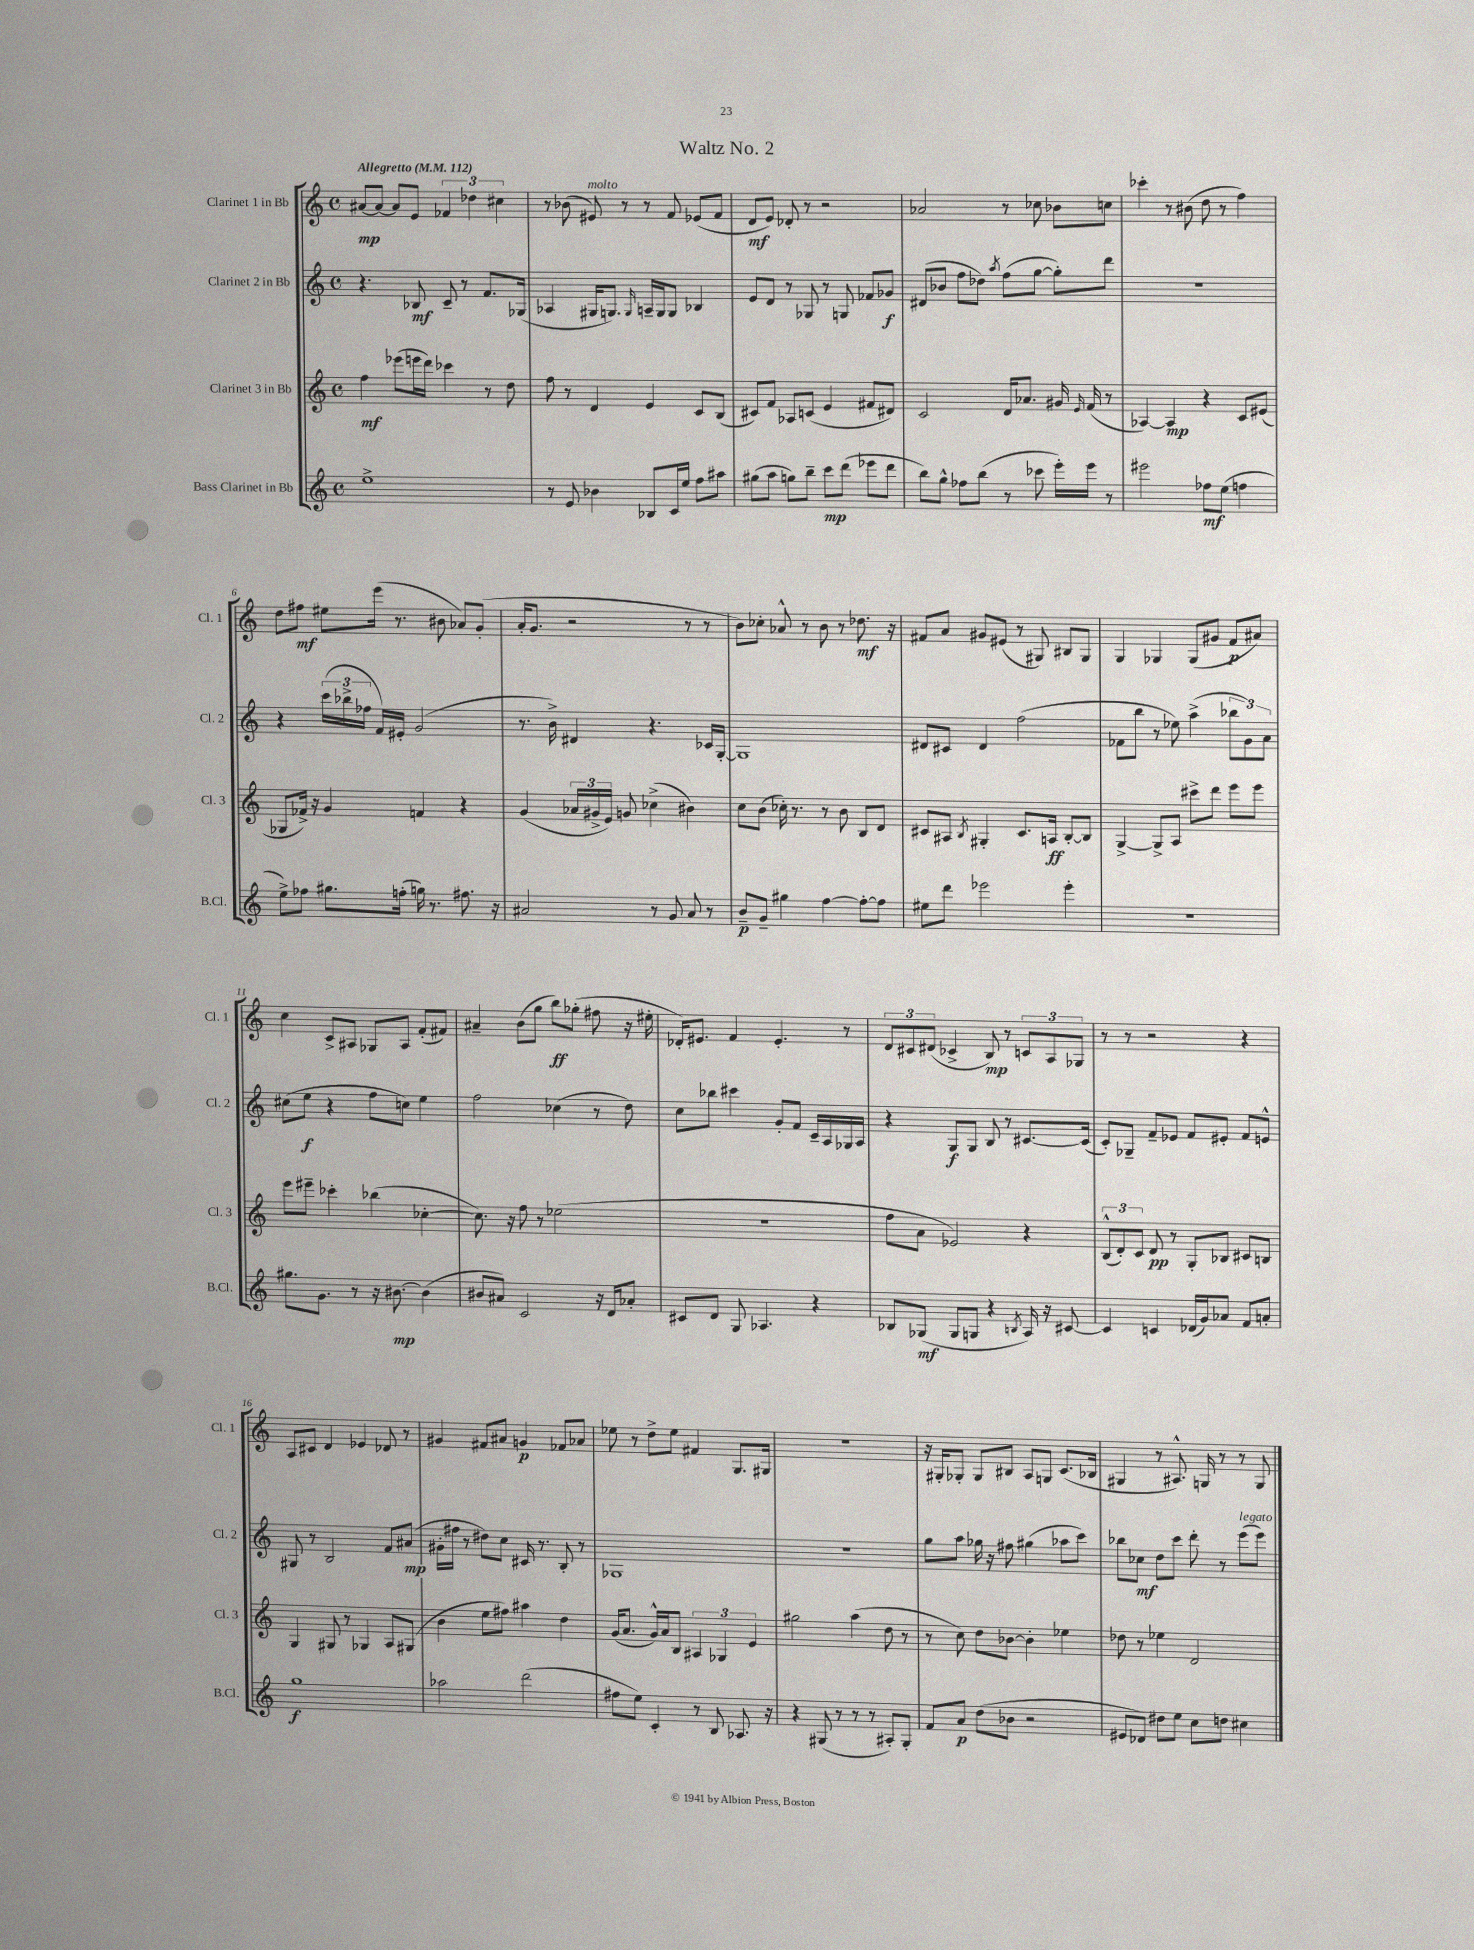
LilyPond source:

\header { title = "Waltz No. 2" }
<<
\new StaffGroup <<
\new Staff = "s0" \with { instrumentName = "Clarinet 1 in Bb" shortInstrumentName = "Cl. 1" } {
    \clef treble \key c \major \defaultTimeSignature \time 4/4 \tempo "Allegretto" 4 = 112
    \autoBeamOff ais'8[~\mp ais'8]~ ais'8[ e'8] \tuplet 3/2 { fes'4 des''4 cis''4 } |
    r8 bes'8( eis'8^\markup { \italic "molto" }) r8 r8 f'8 ees'8[( f'8] |
    d'8[\mf e'8]) des'8-. r8 r2 |
    aes'2 r8 ces''8 bes'8[ c''8] |
    ces'''4-. r8 bis'8( d''8 r8 f''4) |
    d''8[ fis''8]\mf eis''8[ e'''16]( r8. bis'8 aes'8[) g'8]-.( |
    a'16[-. g'8.] r2 r8 r8 |
    b'8[) ces''8]-. aes'8-^ r8 b'8 r8 des''8.\mf r16 |
    fis'8[ a'8] gis'8[ eis'8]( r8 gis8) bis8[ gis8] |
    g4 ges4 ges8[( gis'8] f'8[\p ais'8]) |
    c''4 c'8[-> ais8] ges8[ ais8] f'8[-.( fis'8]) |
    ais'4-- b'8[( g''8] b''8[\ff) ges''8]-.( fis''8 r16 eis''16-. |
    des'16[-.) eis'8.] f'4 eis'4.-. r8 |
    \tuplet 3/2 { d'8[ cis'8 dis'8]( } ces'4-> b8\mp) r8 \tuplet 3/2 { c'8[ a8 ges8] } |
    r8 r8 r2 r4 |
    a8[ cis'8] d'4 ees'4 des'8 r8 |
    gis'4 fis'8[ ais'8] g'4\p fes'8[ aes'8] |
    ees''8 r8 d''8[-> ees''8] fis'4 g8.[ gis16] |
    r1 |
    r16 gis16[-. ges8]-. ges8[ bis8] a8[ g8] c'8.[( bes16] |
    gis4 r8 ais8.-^) g16 r8 r8 g8 \bar "|." |
}
\new Staff = "s1" \with { instrumentName = "Clarinet 2 in Bb" shortInstrumentName = "Cl. 2" } {
    \clef treble \key c \major \defaultTimeSignature \time 4/4
    \autoBeamOff r4. bes8\mf c'8-- r8 f'8.[ ges16]( |
    aes4 gis16[ g8.]) \grace { g16 } a16[-- g16 g8] bes4 |
    e'8[ d'8] r8 ges8 r8 g8 fes'8[ ges'8]\f |
    dis'8[( bes'8] f''8[ des''8]) \acciaccatura { a''8 } f''8[( g''8]~ g''8[-.) d'''8] |
    R1 |
    r4 \tuplet 3/2 { c'''16[( bes''16-> fes''16] } f'16[) eis'16]-. g'2( |
    r8. b'16->) dis'4 r4. ces'16[ g16]~-. |
    g1 |
    dis'8[ cis'8] dis'4 f''2( |
    fes'8[ b''8] r8 ees''8) a''4->( \tuplet 3/2 { bes''8[ g'8) a'8] } |
    cis''8[( e''8]\f r4 f''8[ c''8]) e''4 |
    f''2 ces''4( r8 d''8) |
    c''8[ bes''8] cis'''4 g'8[-. f'8] c'16[-- a16 ges16 a16] |
    r4 g8[\f g8] b8 r8 cis'8.[~ cis'16]( |
    c'8[-.) ges8]-- f'8[-- ees'8] f'8[ eis'8]-. f'8[ e'8]-^ |
    gis8 r8 b2 f'8[ ais'8]\mp( |
    gis'16[-. fis''16] r8 dis''8[) c''8] cis'16 r8. b8-. r8 |
    ges1 |
    r1 |
    g''8[ a''8] ges''16 r16 fis''8 gis''4( aes''8[ c'''8]) |
    bes''8[ ces''8]\mf d''8[ c'''8] d'''8-. r8 e'''8[^\markup { \italic "legato" }( e'''8]) \bar "|." |
}
\new Staff = "s2" \with { instrumentName = "Clarinet 3 in Bb" shortInstrumentName = "Cl. 3" } {
    \clef treble \key c \major \defaultTimeSignature \time 4/4
    \autoBeamOff f''4\mf ees'''8[( e'''16 d'''16]) ces'''4 r8 d''8 |
    f''8 r8 d'4 e'4 c'8[ b8]( |
    cis'8[) f'8] aes8[ c'8]( e'4 fis'8[ dis'8]) |
    c'2 d'16[ aes'8.] gis'16 \grace { e'16 } f'16( r8 |
    aes4~) aes4\mp r4 c'8[ eis'8]( |
    ges8[ fes'16]->) r16 g'4 f'4 r4 |
    g'4( \tuplet 3/2 { aes'16[ gis'16-> e'16]) } g'8 ces''4->( bis'4) |
    c''8[ b'8]( ces''16-.) r8. r8 b'8 b8[ d'8] |
    cis'8[ ais8] \acciaccatura { b8 } gis4-. cis'8.[ a16]\ff b8[~-. b8] |
    g4~-> g8[-> a8] cis'''8[-> d'''8] e'''8[ e'''8] |
    e'''8[ eis'''8]-- ces'''4-. bes''4( ces''4~-. |
    ces''8.) r16 f''8 r8 ees''2( |
    R1 |
    f''8[ a'8] ees'2) r4 |
    \tuplet 3/2 { b8[-^( d'8-.) c'8] } d'8\pp r8 g8[-. bes8] cis'8[ b8] |
    g4 gis8 r8 ges4 a8[ gis8]( |
    b'4 e''8[ fis''8]) ais''4 d''4 |
    g'16[( a'8.] g'16[-^) a'16 b8] \tuplet 3/2 { ais4 ges4 e'4 } |
    gis''2 a''4( d''8 r8 |
    r8 c''8) d''8[ bes'8]~ bes'4-. ees''4 |
    des''8 r8 ees''4 d'2 \bar "|." |
}
\new Staff = "s3" \with { instrumentName = "Bass Clarinet in Bb" shortInstrumentName = "B.Cl." } {
    \clef treble \key c \major \defaultTimeSignature \time 4/4
    \autoBeamOff e''1-> |
    r8 e'8 bes'4 bes8[ c'16 e''16] f''8[ ais''8] |
    gis''8[( a''8] g''8[) b''8]-- c'''8[\mp d'''8]( ees'''8[ d'''8] |
    b''8[) g''8]-^ fes''8[ b''8]( r8 ces'''8 e'''16[-.) e'''16] r8 |
    eis'''2 fes''8[\mf e''8]( f''4 |
    e''8[->) fes''8] gis''8.[ f''16]-.( g''16) r8. fis''8. r16 |
    ais'2 r8 g'8 ais'8 r8 |
    b'8[--\p g'8]-- gis''4 f''4~ f''8[~-. f''8] |
    eis''8[ d'''8] ees'''2 ees'''4-. |
    R1 |
    gis''8.[ g'8.] r8 r16 bis'8.~\mp bis'4( |
    bis'8[ ais'8]) c'2 r16 d'16[ aes'8]-. |
    cis'8[ d'8] g8 aes4. r4 |
    bes8[ ges8]\mf( ges8[ g8] r4 \acciaccatura { b8 } a16) r16 cis'8~ |
    cis'4 c'4 des'16[( g'16) aes'8] f'8[ a'8]-. |
    g''1\f |
    aes''2 d'''2( |
    fis''8[ e''8]) c'4-. r8 b8 aes8. r16 |
    r4 gis8( r8 r8 r8 ais8[-.) gis8]-. |
    f'8[ a'8]\p d''8[( bes'8] r2 |
    eis'8[ des'8]) dis''8[ e''8] c''8[ d''8] cis''4 \bar "|." |
}
>>
>>
